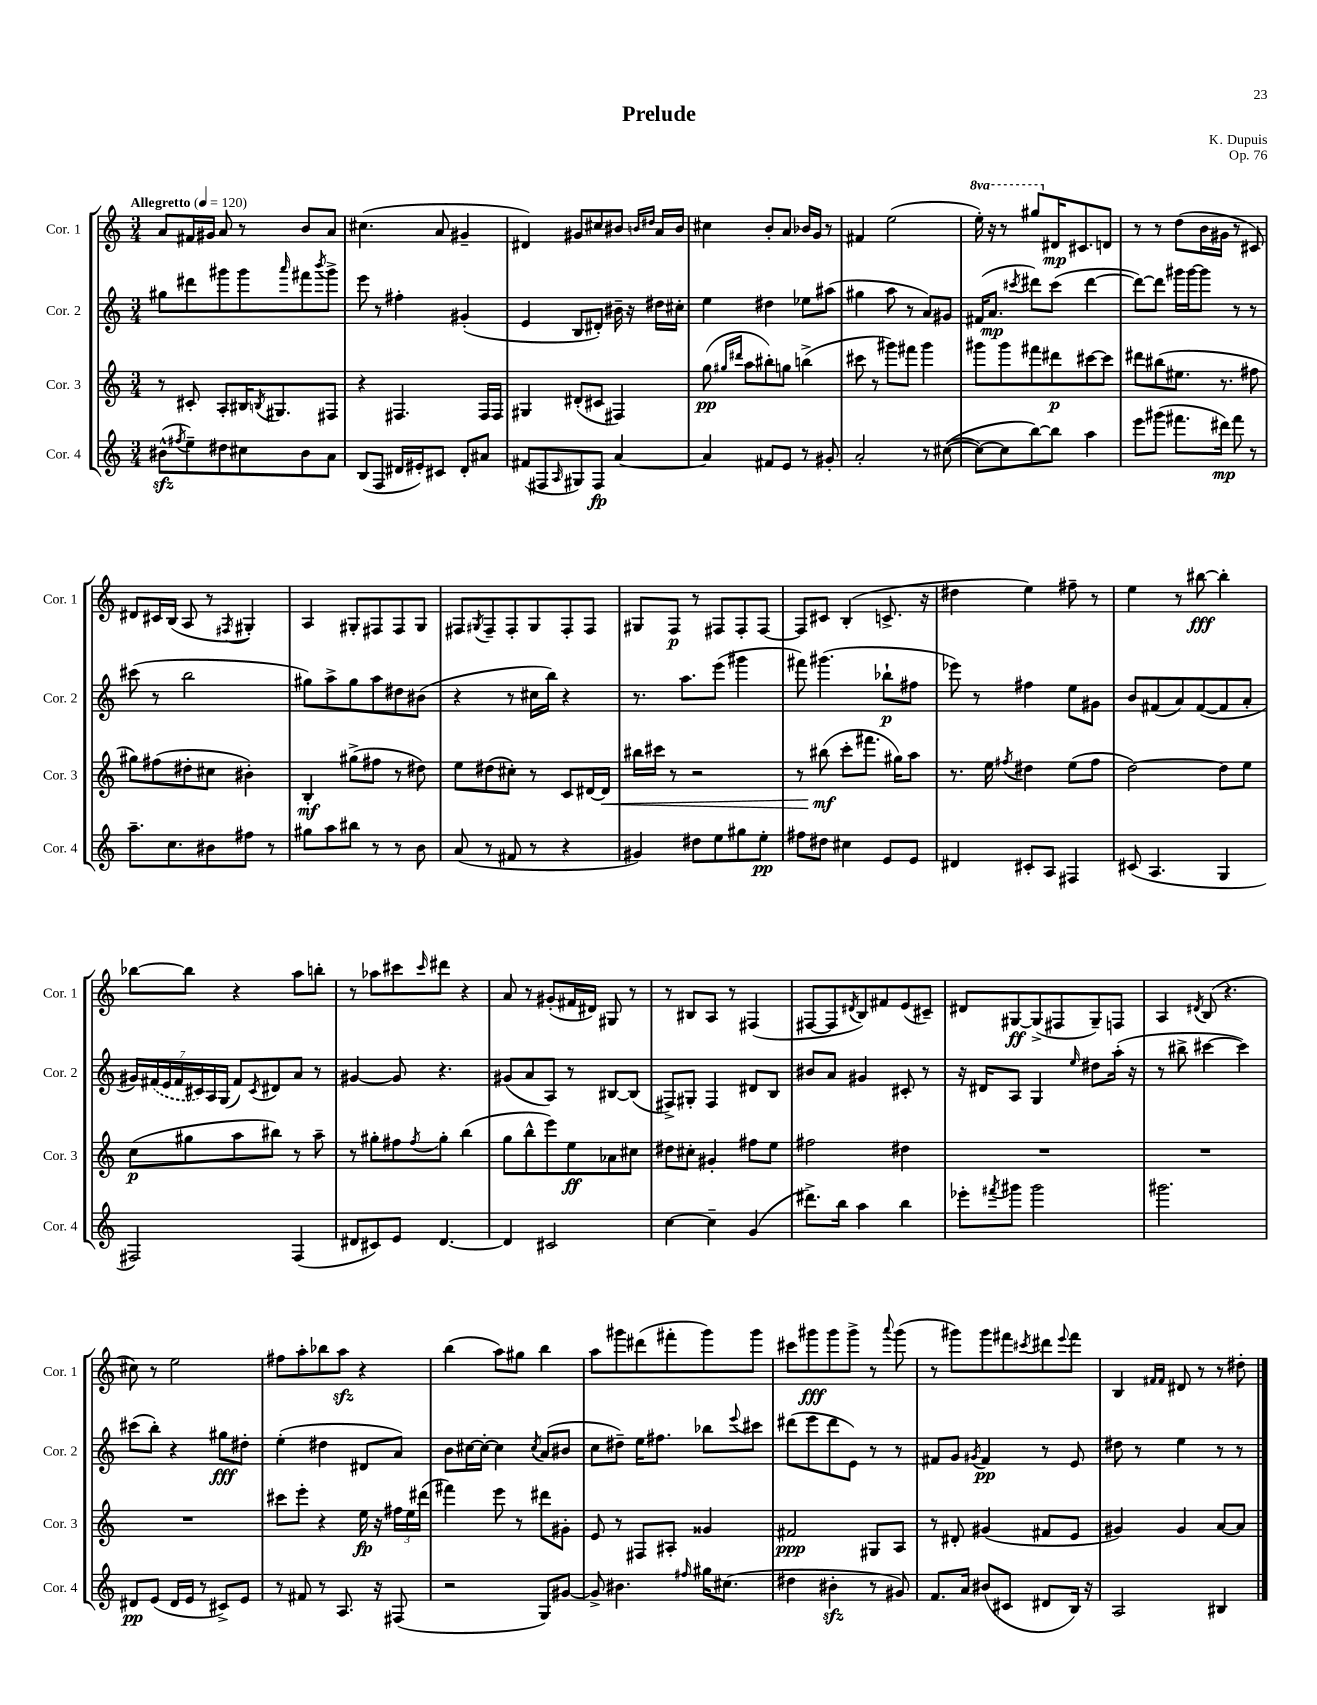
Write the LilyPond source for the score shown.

\header { title = "Prelude" composer = "K. Dupuis" opus = "Op. 76" }
<<
\new StaffGroup <<
\new Staff = "s0" \with { instrumentName = "Cor. 1" shortInstrumentName = "Cor. 1" } {
    \clef treble \key c \major \numericTimeSignature \time 3/4 \set Staff.ottavationMarkups = #ottavation-simple-ordinals \tempo "Allegretto" 4 = 120
    a'8 fis'16 gis'16 a'8 r8 b'8 a'8 |
    cis''4.( a'8 gis'4-- |
    dis'4) gis'8 cis''8 bis'8 \grace { b'16 dis''16 } a'16 b'16 |
    cis''4 b'8-. a'8 bes'16 g'16 r8 |
    fis'4 e''2( |
    \ottava #1 e'''16-.) r16 r8 gis'''8 \ottava #0 dis'16\mp cis'8. d'8 |
    r8 r8 d''8( b'16 gis'16 r8 cis'8) |
    dis'8 cis'16 b16( a8 r8 \acciaccatura { fis8 } gis4-.) |
    a4 gis8-. fis8 fis8 gis8 |
    fis8 \acciaccatura { gis8 } fis8-- fis8-. gis8 fis8-. fis8 |
    gis8 f8\p r8 fis8 fis8-. fis8~ |
    fis8 cis'8 b4-.( c'8.-> r16 |
    dis''4 e''4) fis''8-- r8 |
    e''4 r8 bis''8~\fff bis''4-. |
    bes''8~ bes''8 r4 a''8 b''8-. |
    r8 aes''8 cis'''8 \grace { cis'''16 } dis'''8 r4 |
    a'8 r8 gis'8-.( fis'16 dis'16) gis8 r8 |
    r8 bis8 a8 r8 fis4( |
    fis8~ fis8 \acciaccatura { dis'8 } b8) fis'8 e'8( cis'8--) |
    dis'8 gis8~\ff gis8->( fis8 gis8--) f8 |
    a4 \acciaccatura { dis'8 } b8( r4. |
    cis''8) r8 e''2 |
    fis''8 a''8-. bes''8 a''8\sfz r4 |
    b''4( a''8) gis''8 b''4 |
    a''8 gis'''8 dis'''8( fis'''8-. gis'''8) gis'''8 |
    cis'''8 gis'''8\fff gis'''8 gis'''8-> r8 \appoggiatura { a'''8 } gis'''8( |
    r8 gis'''8) gis'''8 fis'''8 \acciaccatura { cis'''8 } dis'''8 \appoggiatura { e'''8 } fis'''8 |
    b4 \grace { fis'16 fis'16 } dis'8 r8 r8 dis''8-. \bar "|." |
}
\new Staff = "s1" \with { instrumentName = "Cor. 2" shortInstrumentName = "Cor. 2" } {
    \clef treble \key c \major \numericTimeSignature \time 3/4
    gis''8 dis'''8 gis'''8 gis'''8 \grace { a'''16 } fis'''8 \acciaccatura { b'''8 } gis'''8-> |
    e'''8 r8 fis''4-. gis'4-.( |
    e'4 b8 dis'8-.) bis'16-- r16 dis''16 cis''16-. |
    e''4 dis''4 ees''8 ais''8( |
    gis''4 a''8 r8 a'8) gis'8 |
    fis'16( a'8.\mp \acciaccatura { cis'''8 } dis'''8) cis'''8( dis'''4~ |
    dis'''8~) dis'''8 gis'''16 gis'''16~ gis'''8 r8 r8 |
    cis'''8( r8 b''2 |
    gis''8) a''8-> gis''8 a''8 dis''8 bis'8( |
    r4 r8 cis''16 b''16) r4 |
    r8. a''8. e'''8( gis'''4 |
    fis'''8) gis'''4.( bes''8-!\p fis''8 |
    ees'''8) r8 fis''4 e''8 gis'8 |
    b'8 fis'8( a'8) fis'8~( fis'8 a'8-. |
    \tuplet 7/4 { gis'16) \once \slurDashed fis'16( e'16 fis'16 cis'16) a16 g16( } fis'8) \acciaccatura { cis'8 } dis'8 a'8 r8 |
    gis'4~ gis'8 r4. |
    gis'8( a'8 a8) r8 bis8~ bis8( |
    fis8->) gis8-. fis4 dis'8 b8 |
    bis'8 a'8 gis'4 cis'8-. r8 |
    r16 dis'16 a8 g4 \grace { e''16 } dis''8 a''16-.( r16 |
    r8 bis''8-> cis'''4~ cis'''4) |
    cis'''8( b''8-.) r4 gis''8\fff dis''8-. |
    e''4-.( dis''4 dis'8 a'8) |
    b'8 cis''16~ cis''16~-. cis''4 \acciaccatura { cis''8 } a'8( bis'8 |
    c''8 dis''8--) e''16 fis''8. bes''8 \appoggiatura { e'''8 } cis'''8 |
    dis'''8( e'''8 dis'''8 e'8) r8 r8 |
    fis'8 g'8 \acciaccatura { gis'8 } fis'4\pp r8 e'8 |
    dis''8 r8 e''4 r8 r8 \bar "|." |
}
\new Staff = "s2" \with { instrumentName = "Cor. 3" shortInstrumentName = "Cor. 3" } {
    \clef treble \key c \major \numericTimeSignature \time 3/4
    r8 cis'8-. a8-. bis16 \acciaccatura { b8 } gis8. fis8 |
    r4 fis4. fis16 fis16 |
    gis4 dis'8-.( cis'8 fis4) |
    g''8\pp( \grace { gis''16 dis'''16 } a''8 bis''8-.) g''8 b''4->( |
    cis'''8 r8 gis'''8) fis'''8 gis'''4 |
    gis'''8 gis'''8 fis'''8 dis'''8\p cis'''8~ cis'''8 |
    dis'''8 bis''8( eis''8. r8. fis''8 |
    gis''8) fis''8( dis''8-. cis''8 bis'4-.) |
    b4-.\mf gis''8->( fis''8 r8 dis''8) |
    e''8 dis''8( cis''8-.) r8 c'8 dis'16~ dis'16\< |
    bis''16 cis'''16 r8 r2 |
    r8 bis''8\mf\!( c'''8-. fis'''8. gis''16) a''8 |
    r8. e''16 \acciaccatura { fis''8 } dis''4 e''8( fis''8 |
    d''2~) d''8 e''8 |
    c''8\p( gis''8 a''8 bis''8) r8 a''8-- |
    r8 gis''8-. fis''8 \acciaccatura { fis''8 } gis''8-. b''4( |
    g''8 b''8-^ e'''8) e''8\ff aes'8 cis''8 |
    dis''8 cis''8-. gis'4-. fis''8 e''8 |
    fis''2 dis''4 |
    R2. |
    R2. |
    R2. |
    cis'''8 e'''8-. r4 e''16\fp r16 \tuplet 3/2 { fis''16 e''16 dis'''16( } |
    fis'''4) e'''8 r8 dis'''8 gis'8-. |
    e'8 r8 fis8 ais8-. gisis'4 |
    fis'2\ppp gis8 a8 |
    r8 dis'8-. gis'4( fis'8 e'8 |
    gis'4) gis'4 a'8~ a'8 \bar "|." |
}
\new Staff = "s3" \with { instrumentName = "Cor. 4" shortInstrumentName = "Cor. 4" } {
    \clef treble \key c \major \numericTimeSignature \time 3/4
    bis'8-^\sfz( \acciaccatura { fis''8 } e''8--) dis''8 cis''8 bis'8 a'8 |
    b8( f8 dis'16 eis'16-.) cis'8 dis'8-. ais'8 |
    fis'8( fis8 \grace { a16 } gis8) fis8\fp a'4~ |
    a'4 fis'8 e'8 r8 gis'8-. |
    a'2-. r8 cis''8~(\( |
    cis''8~) cis''8 b''8~\) b''8 a''4 |
    e'''8 gis'''8( fis'''8. dis'''16\mp) fis'''8 r8 |
    a''8.-- c''8. bis'8 fis''8 r8 |
    gis''8 a''8 bis''8 r8 r8 b'8 |
    a'8( r8 fis'8 r8 r4 |
    gis'4) dis''8 e''8 gis''8 e''8-.\pp |
    fis''8 dis''8 cis''4 e'8 e'8 |
    dis'4 cis'8-. a8 fis4 |
    cis'8( a4. g4 |
    fis2) fis4( |
    dis'8 cis'8) e'8 dis'4.~ |
    dis'4 cis'2 |
    c''4~ c''4-- g'4( |
    dis'''8.->) b''16 a''4 b''4 |
    ees'''8-. \acciaccatura { fis'''8 } gis'''8 gis'''2 |
    gis'''2. |
    dis'8\pp e'8( dis'16 e'16 r8 cis'8->) e'8 |
    r8 fis'8 r8 a8. r16 fis8( |
    r2 g8) gis'8~ |
    gis'8-> bis'4. \grace { fis''16 } gis''16 cis''8.( |
    dis''4 bis'4-.\sfz r8 gis'8) |
    f'8. a'16 bis'8( cis'8 dis'8 b16) r16 |
    a2 bis4 \bar "|." |
}
>>
>>
\layout { \context { \Score \remove "Bar_number_engraver" } }
